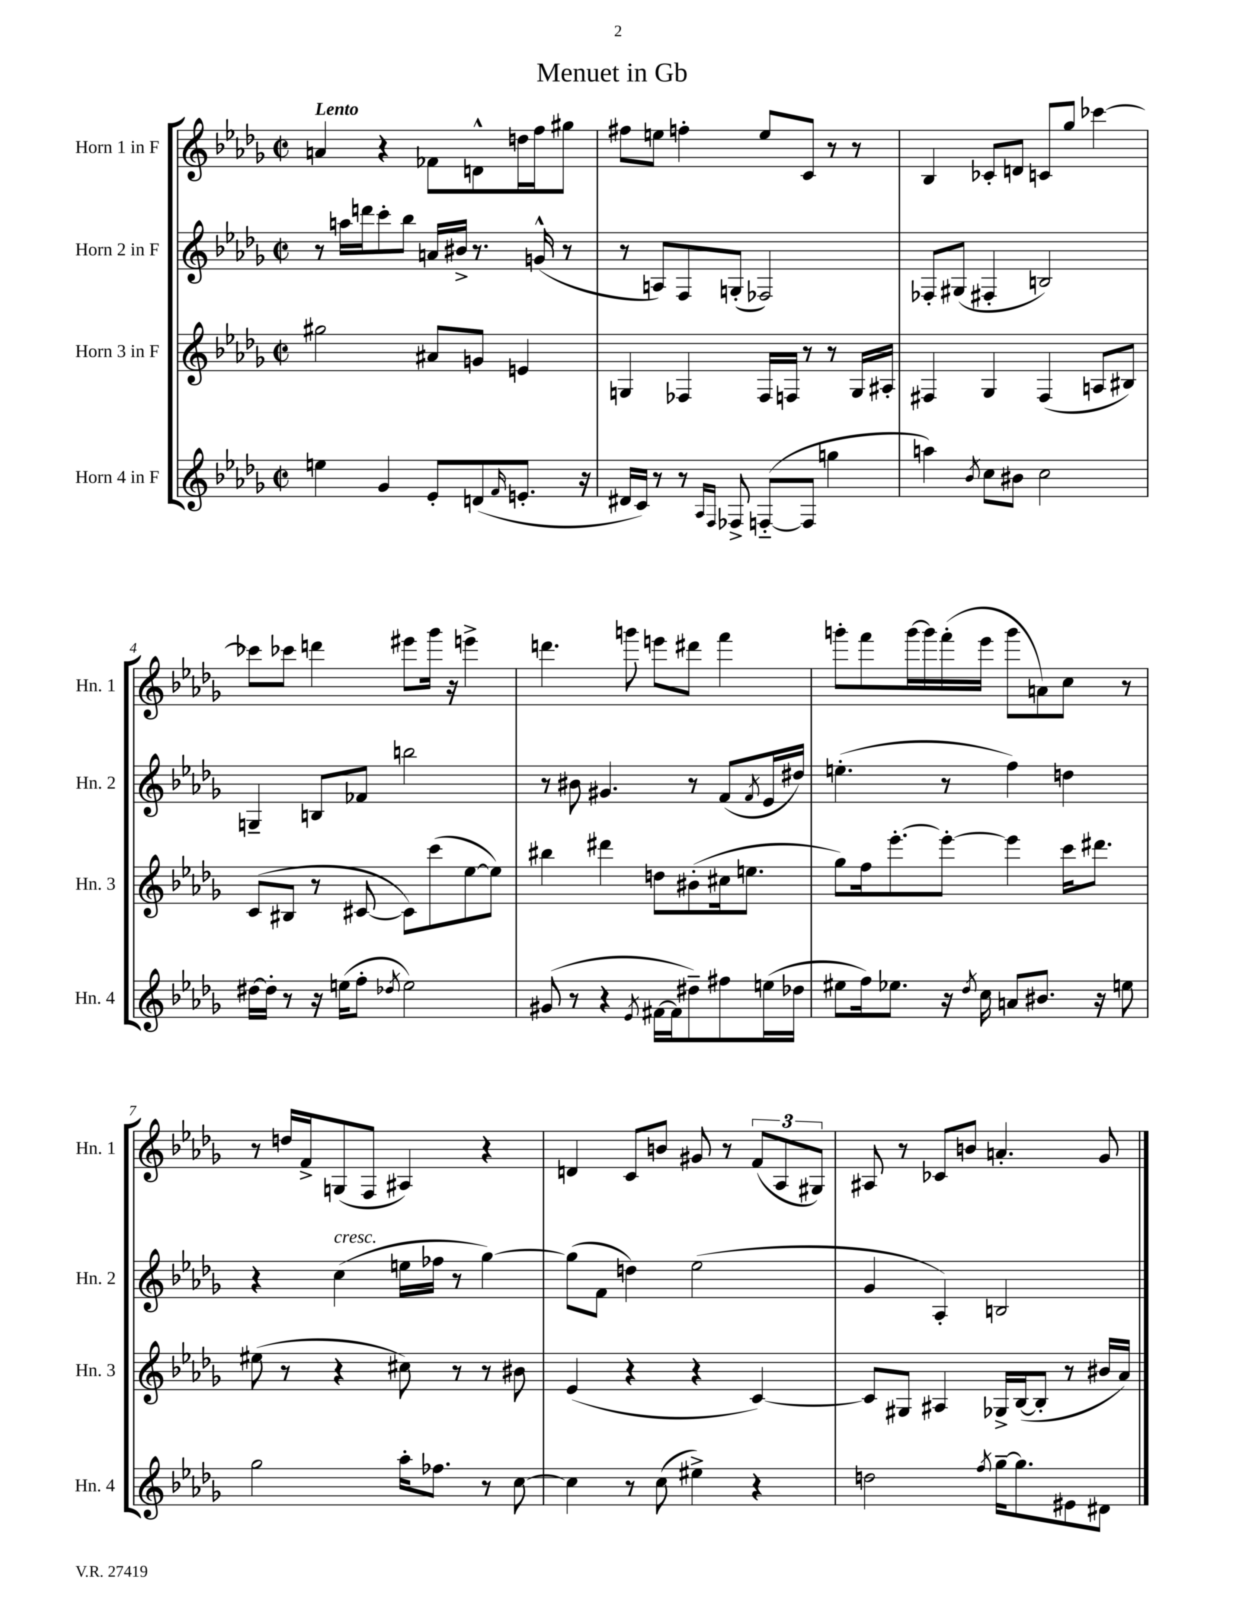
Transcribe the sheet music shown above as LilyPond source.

\header { title = "Menuet in Gb" }
<<
\new StaffGroup <<
\new Staff = "s0" \with { instrumentName = "Horn 1 in F" shortInstrumentName = "Hn. 1" } {
    \clef treble \key des \major \defaultTimeSignature \time 2/2 \tempo "Lento"
    a'4 r4 fes'8 d'8-^ d''16 f''16 gis''8 |
    fis''8 e''8 f''4-. e''8 c'8 r8 r8 |
    bes4 ces'8-. d'8 c'8 ges''8 ces'''4~ |
    ces'''8 ces'''8 d'''4 eis'''8 ges'''16 r16 e'''4-> |
    d'''4. g'''8 e'''8 dis'''8 f'''4 |
    g'''8-. f'''8 g'''16~ g'''16 f'''16-.( ees'''16 g'''8 a'8) c''8 r8 |
    r8 d''16 f'16-> g8( f8 ais4) r4 |
    d'4 c'8 b'8 gis'8 r8 \tuplet 3/2 { f'8( aes8 gis8) } |
    ais8 r8 ces'8 b'8 a'4.-. ges'8 \bar "|." |
}
\new Staff = "s1" \with { instrumentName = "Horn 2 in F" shortInstrumentName = "Hn. 2" } {
    \clef treble \key des \major \defaultTimeSignature \time 2/2
    r8 a''16 d'''16 c'''8-. bes''8 a'16 bis'16-> r8. g'16-^( r8 |
    r8 a8) f8 g8-.( fes2) |
    fes8-. gis8( fis4-. b2) |
    g4-- b8 fes'8 b''2 |
    r8 bis'8 gis'4. r8 f'8( \acciaccatura { f'8 } ees'16 dis''16) |
    e''4.-.( r8 f''4) d''4 |
    r4 c''4^\markup { \italic "cresc." }( e''16 fes''16 r8 ges''4~) |
    ges''8( f'8 d''4) ees''2( |
    ges'4 aes4-.) b2 \bar "|." |
}
\new Staff = "s2" \with { instrumentName = "Horn 3 in F" shortInstrumentName = "Hn. 3" } {
    \clef treble \key des \major \defaultTimeSignature \time 2/2
    gis''2 ais'8 g'8 e'4 |
    g4 fes4 fes16 f16 r8 r8 g16 ais16-. |
    fis4 ges4 fis4( a8 bis8) |
    c'8( bis8 r8 cis'8~ cis'8) c'''8( ees''8~ ees''8) |
    bis''4 dis'''4 d''8 bis'8-.( cis''16 e''8. |
    ges''8) f''16 ees'''8.~-. ees'''8~-. ees'''4 c'''16 dis'''8. |
    eis''8( r8 r4 cis''8) r8 r8 bis'8 |
    ees'4( r4 r4 c'4~) |
    c'8 gis8 ais4 ges16-> bes16~( bes8-. r8 bis'16 aes'16) \bar "|." |
}
\new Staff = "s3" \with { instrumentName = "Horn 4 in F" shortInstrumentName = "Hn. 4" } {
    \clef treble \key des \major \defaultTimeSignature \time 2/2
    e''4 ges'4 ees'8-. d'8( \grace { f'16 } e'8.-. r16 |
    dis'16 c'16) r8 r8 \grace { aes16 f16 } fes8-> f8~-_( f8 g''4 |
    a''4) \acciaccatura { bes'8 } c''8 bis'8 c''2 |
    dis''16~ dis''16-. r8 r16 e''16( f''8-. \acciaccatura { des''8 } e''2) |
    gis'8( r8 r4 \acciaccatura { ees'8 } fis'16~ fis'16 dis''8--) fis''8 e''16( des''16 |
    eis''8 f''16) ees''8. r16 \acciaccatura { des''8 } c''16 a'8 bis'8. r16 e''8 |
    ges''2 aes''16-. fes''8. r8 c''8~ |
    c''4 r8 c''8( eis''4->) r4 |
    d''2 \acciaccatura { f''8 } ges''16~-- ges''8. eis'8 dis'8 \bar "|." |
}
>>
>>
